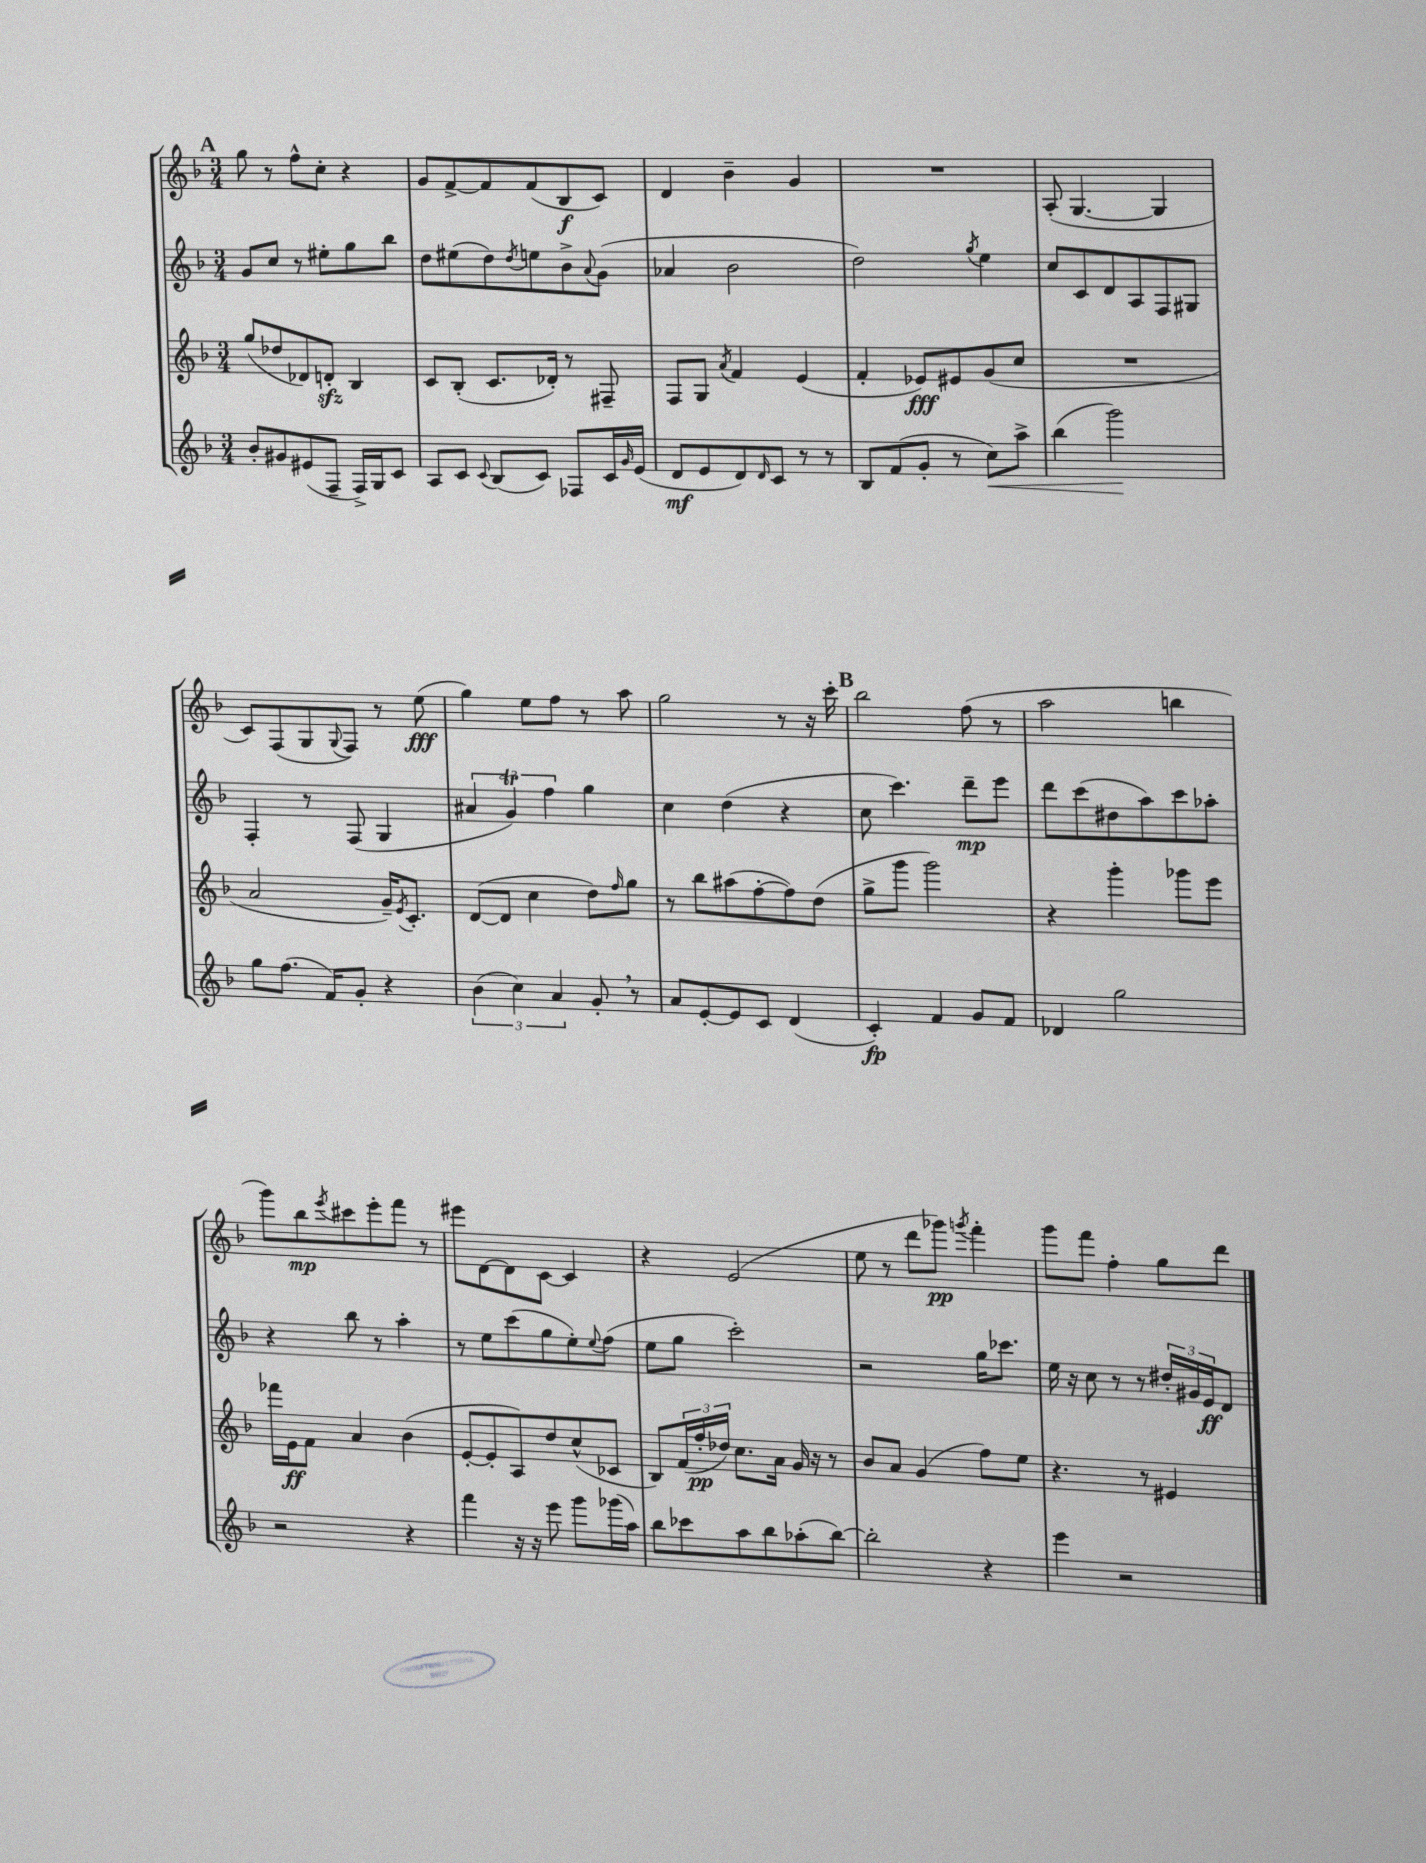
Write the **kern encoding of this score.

**kern	**kern	**kern	**kern
*staff4	*staff3	*staff2	*staff1
*clefG2	*clefG2	*clefG2	*clefG2
*k[b-]	*k[b-]	*k[b-]	*k[b-]
*M3/4	*M3/4	*M3/4	*M3/4
8b-'	(8gg	8g	8gg
8g#	8dd-	8cc	8r
(8e#	8d-)	8r	8ff^^
8F~	8d'	8ee#'	8cc'
16F^)	4B-	8gg	4r
16G	.	.	.
8c	.	8bb-	.
=	=	=	=
8A	8c	8dd	8g
8c	(8B-'	(8ee#	[8f^
8qqc	.	.	.
(8B-	8.c	8dd)	8f]
.	.	8qdd	.
8c)	.	8ee	(8f
.	16d-')	.	.
8F-	8r	8b-^	8B-
.	.	8qqa	.
16c	8F#~	(8g	8c)
16qqg	.	.	.
(16e	.	.	.
=	=	=	=
8d	8F	4a-	4d
8e	8G	.	.
.	8qa	.	.
8d)	4f	2b-	4b-~
16qqd	.	.	.
8c	.	.	.
8r	(4e	.	4g
8r	.	.	.
=	=	=	=
8B-	4f'	2dd)	2.r
(8f	.	.	.
8g'	8e-)	.	.
8r	8e#	.	.
.	.	8qgg	.
8cc)	(8g	4ee	.
8aa^	8cc	.	.
=	=	=	=
(4bb-	2.r	8cc	(8A'
.	.	8c	[4.G
2ggg)	.	8d	.
.	.	8A	.
.	.	8F	4G]
.	.	8G#	.
=	=	=	=
8gg	2a	4F'	8c)
(8.ff	.	.	(8F
.	.	8r	8G
16f)	.	.	.
.	.	.	8qqG
8g'	.	(8F	8F)
4r	16g~)	4G	8r
.	8qe	.	.
.	8.c'	.	.
.	.	.	(8ee
=	=	=	=
(6b-	([8d	6a#	4gg)
.	8d]	.	.
6cc)	.	6g)	.
.	4cc	.	8ee
6a	.	6ff	.
.	.	.	8ff
8g'	8dd)	4gg	8r
.	16qqff	.	.
8r	8gg	.	8aa
=	=	=	=
8a	8r	4cc	2gg
[8e'	8bb-	.	.
8e]	(8aa#	(4dd	.
8c	[8ff'	.	.
(4d	8ff])	4r	8r
.	(8dd	.	16r
.	.	.	16ccc'
=	=	=	=
4c')	8gg^	8cc	2bb-
.	8ggg	4.ccc)	.
4f	2ggg)	.	.
8g	.	8ddd~	(8ff
8f	.	8eee	8r
=	=	=	=
4d-	4r	8ddd	2aa
.	.	(8ccc	.
2gg	4ggg'	8dd#	.
.	.	8aa)	.
.	8ggg-	8ccc	4bb
.	8eee	8aa-'	.
=	=	=	=
2r	16fff-	4r	8ggg)
.	16e	.	.
.	8f	.	8bb-
.	.	.	8qeee
.	4a	8bb-	8ccc#
.	.	8r	8eee'
4r	(4b-	4aa'	8fff
.	.	.	8r
=	=	=	=
4fff	[8e'	8r	8eee#
.	8e']	8ee	[8d
16r	8A)	(8ccc	8d]
16r	.	.	.
8eee	8dd	8gg	[8c
8ggg	(8cc^^	8ee')	4c]
.	.	8qqee	.
(16ggg-	8c-	(8ff	.
16aa)	.	.	.
=	=	=	=
8bb-	8B-)	8ee	4r
8ccc-	(24f	8gg	.
.	24ff'	.	.
.	24dd-)	.	.
8aa	8.cc	2ccc')	(2e
8bb-	.	.	.
.	16a	.	.
(8aa-'	16g	.	.
.	16r	.	.
[8bb-)	8r	.	.
=	=	=	=
2bb-']	8b-	2r	8ee
.	8a	.	8r
.	(4g	.	8ddd
.	.	.	8ggg-)
.	.	.	8qggg
4r	8ff)	16gg	4fff'
.	.	8.ccc-	.
.	8ee	.	.
=	=	=	=
4eee	4.r	16ee	8ggg
.	.	16r	.
.	.	8cc	8fff
2r	.	8r	4ff'
.	8r	8r	.
.	4e#	24dd#'	8gg
.	.	24g#	.
.	.	24e	.
.	.	8d	8ddd
==	==	==	==
*-	*-	*-	*-
